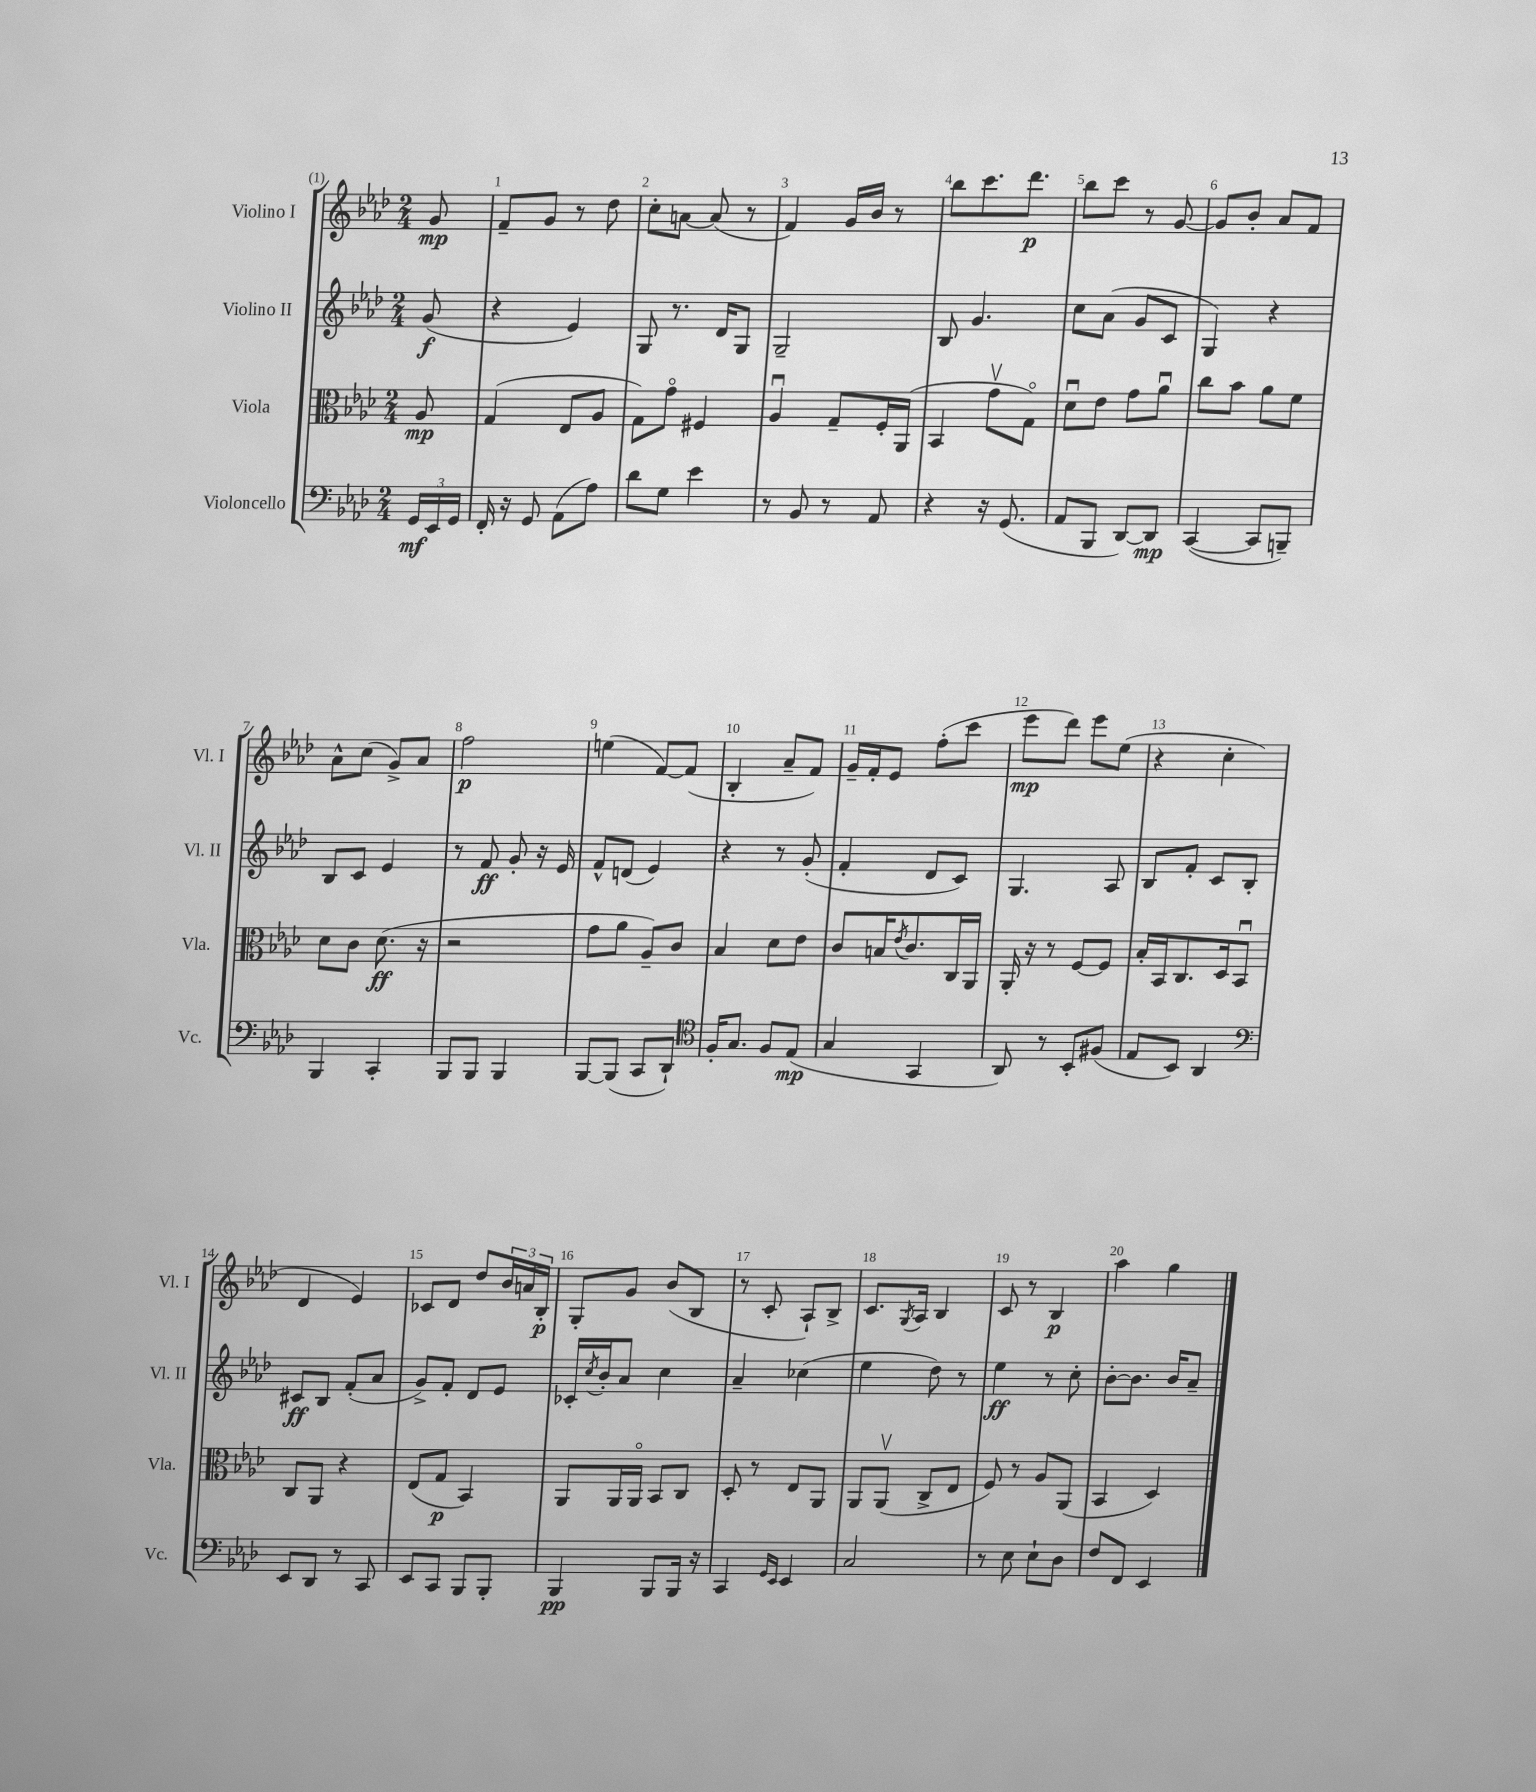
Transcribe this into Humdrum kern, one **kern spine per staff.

**kern	**dynam	**kern	**dynam	**kern	**dynam	**kern	**dynam
*part4	*part4	*part3	*part3	*part2	*part2	*part1	*part1
*staff4	*staff4	*staff3	*staff3	*staff2	*staff2	*staff1	*staff1
*I"Violoncello	*	*I"Viola	*	*I"Violino II	*	*I"Violino I	*
*I'Vc.	*	*I'Vla.	*	*I'Vl. II	*	*I'Vl. I	*
*clefF4	*	*clefC3	*	*clefG2	*	*clefG2	*
*k[b-e-a-d-]	*	*k[b-e-a-d-]	*	*k[b-e-a-d-]	*	*k[b-e-a-d-]	*
*M2/4	*	*M2/4	*	*M2/4	*	*M2/4	*
=	=	=	=	=	=	=	=
24GG/LL	mf	8A-/	mp	(8g/	f	8g/	mp
24EE-/	.	.	.	.	.	.	.
24GG/JJ	.	.	.	.	.	.	.
=1	=1	=1	=1	=1	=1	=1	=1
16FF'/	.	(4G/	.	4r	.	8f~/L	.
16r	.	.	.	.	.	.	.
8GG/	.	.	.	.	.	8g/J	.
(8AA-\L	.	8E-/L	.	4e-/)	.	8r	.
8A-\J)	.	8A-/J	.	.	.	8dd-\	.
=2	=2	=2	=2	=2	=2	=2	=2
8d-\L	.	8G\L)	.	8G/	.	8cc'\L	.
8G\J	.	8g\J	.	8.r	.	[8an\J	.
4e-\	.	4F#X/	.	.	.	(8a/]	.
.	.	.	.	16d-/KL	.	.	.
.	.	.	.	8G/J	.	8r	.
=3	=3	=3	=3	=3	=3	=3	=3
8r	.	4A-u/	.	2G~/	.	4f/)	.
8BB-/	.	.	.	.	.	.	.
8r	.	8G~/L	.	.	.	16g/LL	.
.	.	.	.	.	.	16b-/JJ	.
8AA-/	.	16F'/L	.	.	.	8r	.
.	.	(16AA-/JJ	.	.	.	.	.
=4	=4	=4	=4	=4	=4	=4	=4
4r	.	4BB-/	.	8B-/	.	8bb-\L	.
.	.	.	.	4.g/	.	8.ccc\	.
16r	.	8gv\L	.	.	.	.	.
(8.GG/	.	.	.	.	.	8.ddd-\J	p
.	.	8G\J)	.	.	.	.	.
=5	=5	=5	=5	=5	=5	=5	=5
8AA-/L	.	8d-u\L	.	8cc\L	.	8bb-\L	.
8BBB-/J	.	8e-\J	.	(8a-\J	.	8ccc\J	.
[8DD-/L)	.	8g\L	.	8g/L	.	8r	.
8DD-/J]	mp	8a-u\J	.	8c/J	.	[8g/	.
=6	=6	=6	=6	=6	=6	=6	=6
([4CC/	.	8cc\L	.	4G/)	.	8g/L]	.
.	.	8b-\J	.	.	.	8b-'/J	.
8CC/L]	.	8a-\L	.	4r	.	8a-/L	.
8BBBn~/J)	.	8f\J	.	.	.	8f/J	.
!!LO:LB:g=z
=7	=7	=7	=7	=7	=7	=7	=7
4BBB-/	.	8d-\L	.	8B-/L	.	8a-^^\L	.
.	.	8c\J	.	8c/J	.	(8cc\J	.
4CC'/	.	(8.d-\	ff	4e-/	.	8g^/L)	.
.	.	.	.	.	.	8a-/J	.
.	.	16r	.	.	.	.	.
=8	=8	=8	=8	=8	=8	=8	=8
8BBB-/L	.	2r	.	8r	.	2ff\	p
8BBB-/J	.	.	.	8f/	ff	.	.
4BBB-/	.	.	.	8g'/	.	.	.
.	.	.	.	16r	.	.	.
.	.	.	.	16e-/	.	.	.
=9	=9	=9	=9	=9	=9	=9	=9
[8BBB-/L	.	8g\L	.	8f^^/L	.	(4een\	.
(8BBB-/J]	.	8a-\J	.	(8dn/J	.	.	.
8CC/L	.	8A-~/L)	.	4e-/)	.	[8f/L)	.
8DD-`/J)	.	8c/J	.	.	.	(8f/J]	.
=10	=10	=10	=10	=10	=10	=10	=10
*clefC4	*	*	*	*	*	*	*
16F'/KL	.	4B-/	.	4r	.	4B-'/	.
8.G/J	.	.	.	.	.	.	.
8F/L	.	8d-\L	.	8r	.	8a-~/L	.
(8E-/J	mp	8e-\J	.	(8g'/	.	8f/J)	.
=11	=11	=11	=11	=11	=11	=11	=11
4G/	.	8c/L	.	4f'/	.	16g~/LL	.
.	.	.	.	.	.	16f'/J	.
.	.	16Bn/K	.	.	.	8e-/J	.
.	.	8qe-/	.	.	.	.	.
.	.	8.c/	.	.	.	.	.
4GG/	.	.	.	8d-/L	.	(8ff'\L	.
.	.	16C/L	.	8c/J)	.	8ccc\J	.
.	.	16AA-/JJ	.	.	.	.	.
=12	=12	=12	=12	=12	=12	=12	=12
8AA-/)	.	16AA-'/	.	4.G/	.	8eee-\L	mp
.	.	16r	.	.	.	.	.
8r	.	8r	.	.	.	8ddd-\J)	.
8BB-'/L	.	[8F/L	.	.	.	8eee-\L	.
(8F#X/J	.	8F/J]	.	8A-/	.	(8ee-\J	.
=13	=13	=13	=13	=13	=13	=13	=13
8E-/L	.	16B-'/LL	.	8B-/L	.	4r	.
.	.	16BB-/J	.	.	.	.	.
8BB-/J)	.	8.C/	.	8f'/J	.	.	.
4AA-/	.	.	.	8c/L	.	4cc'\	.
.	.	16D-/k	.	.	.	.	.
.	.	8BB-u/J	.	8B-'/J	.	.	.
!!LO:LB:g=z
=14	=14	=14	=14	=14	=14	=14	=14
*clefF4	*	*	*	*	*	*	*
8EE-/L	.	8C/L	.	8c#X/L	ff	4d-/	.
8DD-/J	.	8AA-/J	.	8B-/J	.	.	.
8r	.	4r	.	(8f'/L	.	4e-/)	.
8CC/	.	.	.	8a-/J	.	.	.
=15	=15	=15	=15	=15	=15	=15	=15
8EE-/L	.	(8E-/L	.	8g^/L)	.	8c-X/L	.
8CC/J	.	8G/J	p	8f'/J	.	8d-/J	.
8BBB-/L	.	4BB-/)	.	8d-/L	.	8dd-/L	.
8BBB-'/J	.	.	.	8e-/J	.	24b-/L	.
.	.	.	.	.	.	24an/	.
.	.	.	.	.	.	24B-'/JJ	p
=16	=16	=16	=16	=16	=16	=16	=16
4BBB-/	pp	8AA-/L	.	16c-X'/LL	.	8G'/L	.
.	.	.	.	8qcc/	.	.	.
.	.	.	.	16b-'/J	.	.	.
.	.	16AA-/L	.	8a-/J	.	8g/J	.
.	.	16AA-/JJ	.	.	.	.	.
8BBB-/L	.	8BB-/L	.	4cc\	.	(8b-/L	.
16BBB-/Jk	.	8C/J	.	.	.	8B-/J	.
16r	.	.	.	.	.	.	.
=17	=17	=17	=17	=17	=17	=17	=17
4CC/	.	8D-'/	.	4a-~/	.	8r	.
.	.	8r	.	.	.	8c'/	.
16qqGG/LL	.	.	.	.	.	.	.
16qqEE-/JJ	.	.	.	.	.	.	.
4EE-/	.	8E-/L	.	(4cc-X\	.	8A-`/L)	.
.	.	8AA-/J	.	.	.	8B-^/J	.
=18	=18	=18	=18	=18	=18	=18	=18
2C/	.	8AA-/L	.	4ee-\	.	8.c/L	.
.	.	(8AA-v/J	.	.	.	.	.
.	.	.	.	.	.	8qG/	.
.	.	.	.	.	.	16A-/Jk	.
.	.	8C^/L	.	8dd-\)	.	4B-/	.
.	.	8E-/J	.	8r	.	.	.
=19	=19	=19	=19	=19	=19	=19	=19
8r	.	8F/)	.	4ee-\	ff	8c/	.
8E-\	.	8r	.	.	.	8r	.
8E-`\L	.	8A-/L	.	8r	.	4B-/	p
8D-\J	.	(8AA-/J	.	8cc'\	.	.	.
=20	=20	=20	=20	=20	=20	=20	=20
8F/L	.	4BB-/	.	[8b-'\L	.	4aa-\	.
8FF/J	.	.	.	8.b-\J]	.	.	.
4EE-/	.	4D-/)	.	.	.	4gg\	.
.	.	.	.	16b-/KL	.	.	.
.	.	.	.	8a-~/J	.	.	.
==	==	==	==	==	==	==	==
*-	*-	*-	*-	*-	*-	*-	*-
